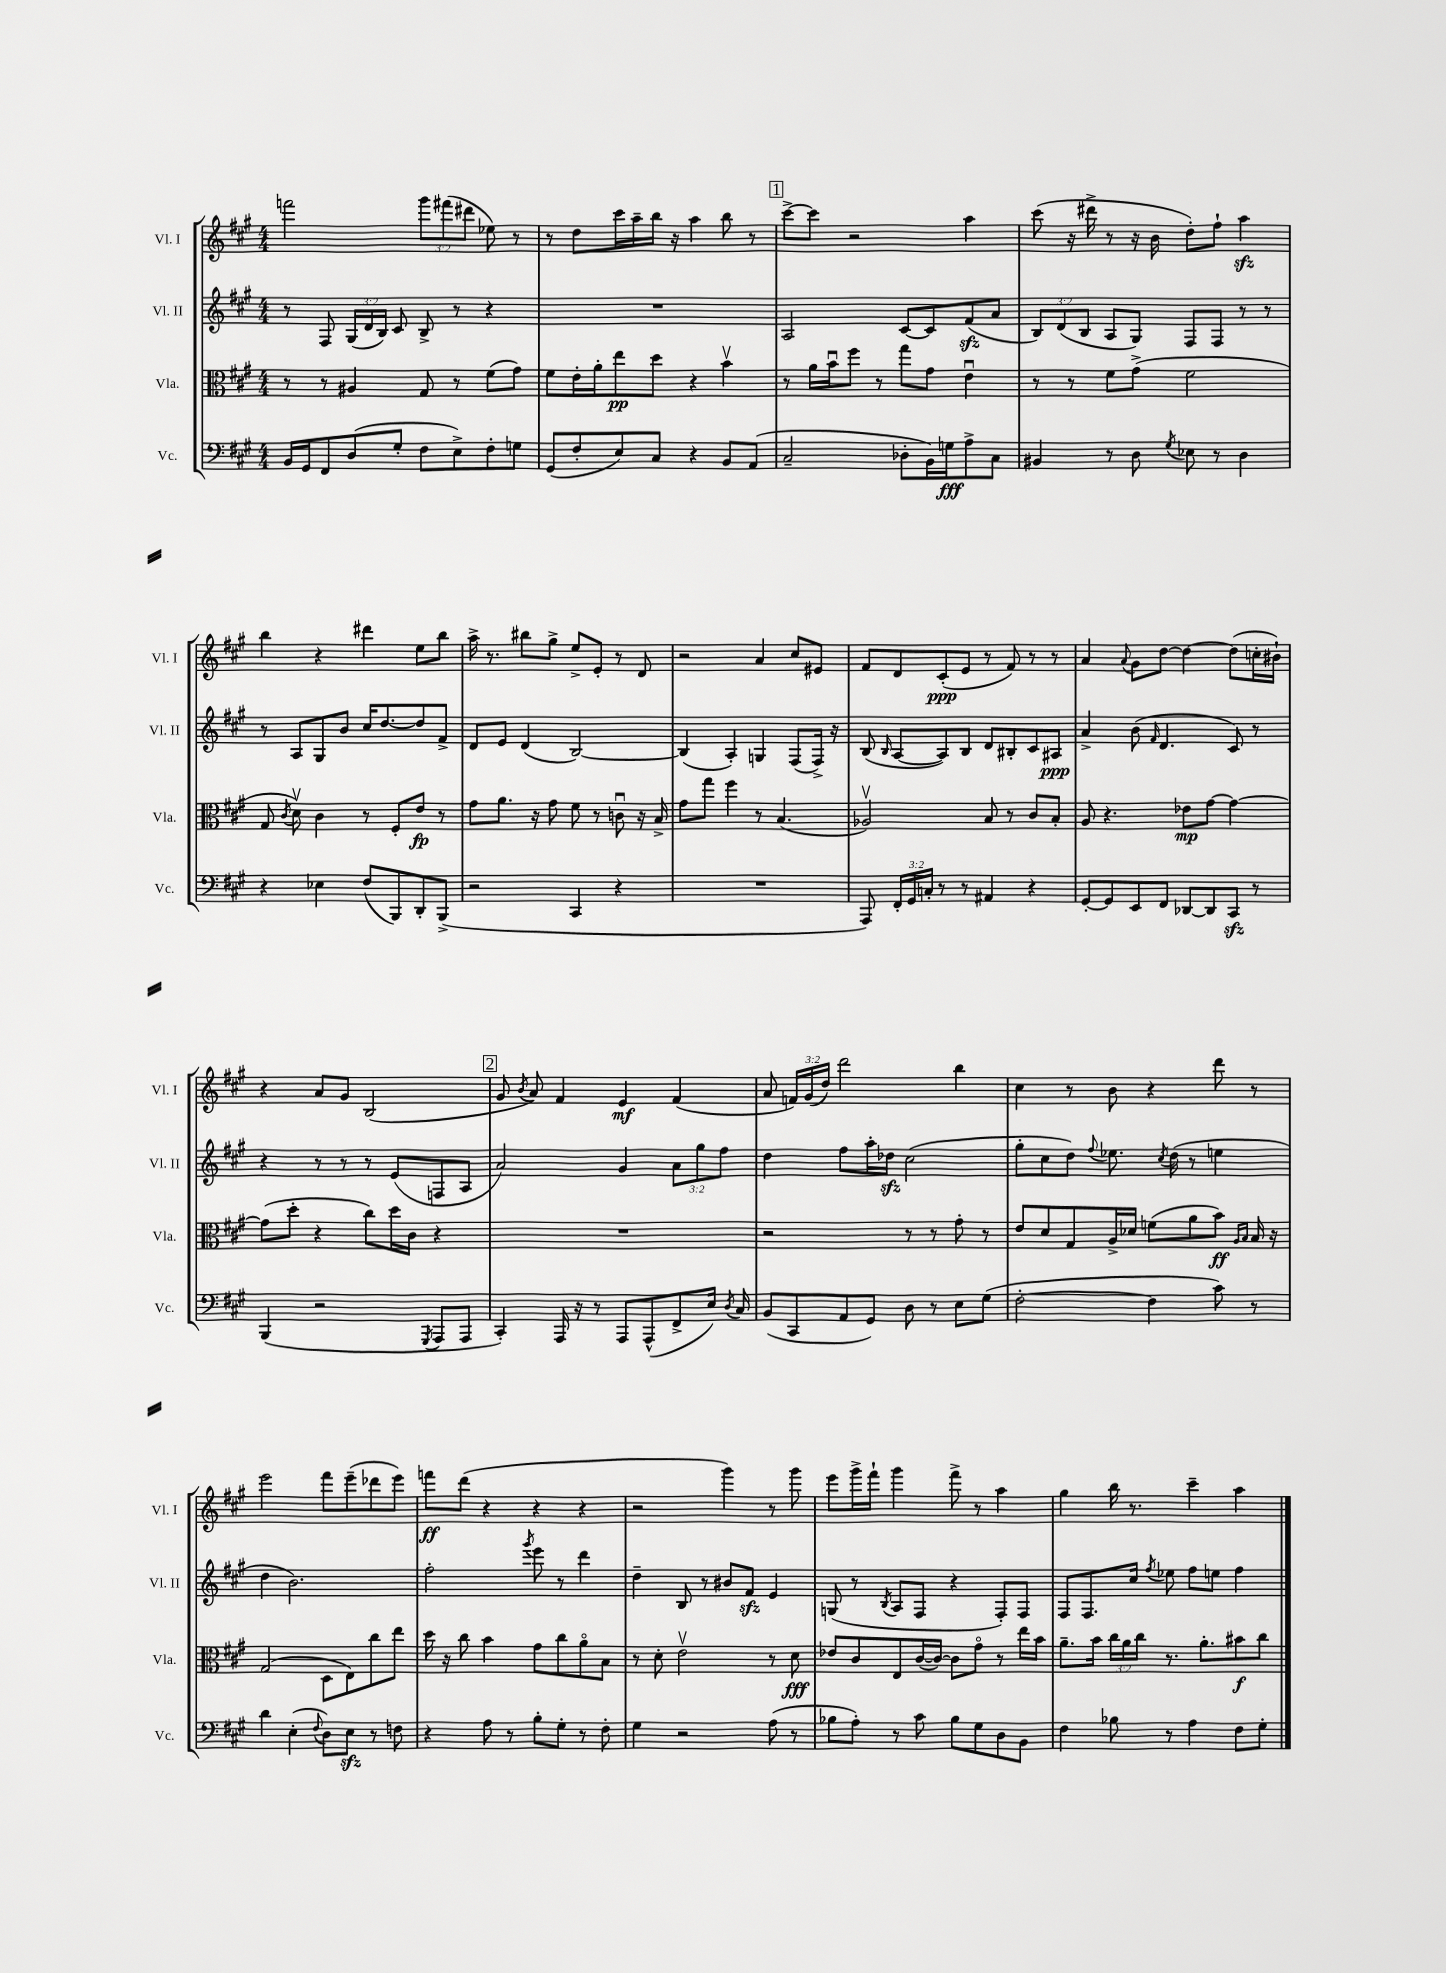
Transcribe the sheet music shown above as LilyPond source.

<<
\new StaffGroup <<
\new Staff = "s0" \with { instrumentName = "Vl. I" shortInstrumentName = "Vl. I" } {
    \clef treble \key a \major \numericTimeSignature \time 4/4 \override Staff.TupletNumber.text = #tuplet-number::calc-fraction-text
    \autoBeamOff f'''2 \tuplet 3/2 { gis'''8[ fis'''8( dis'''8] } ees''8) r8 |
    r8 d''8[ cis'''16 a''16-- b''16] r16 a''4 b''8 r8 |
    \mark \markup { \box "1" } cis'''8[~-> cis'''8] r2 a''4 |
    cis'''8( r16 dis'''16-> r8 r16 b'16 d''8[-.) fis''8]-! a''4\sfz |
    b''4 r4 dis'''4 e''8[ b''8] |
    a''16-> r8. bis''8[ gis''8]-> e''8[-> e'8]-. r8 d'8 |
    r2 a'4 cis''8[ eis'8] |
    fis'8[ d'8 cis'8-.\ppp( e'8] r8 fis'8) r8 r8 |
    a'4 \appoggiatura { a'8 } gis'8[ d''8]~ d''4~ d''8[( c''16-. bis'16]-!) |
    r4 a'8[ gis'8] b2( |
    \mark \markup { \box "2" } gis'8 \acciaccatura { b'8 } a'8) fis'4 e'4\mf fis'4( |
    a'8 \tuplet 3/2 { f'16[) gis'16( d''16]) } d'''2 b''4 |
    cis''4 r8 b'8 r4 d'''8 r8 |
    e'''2 fis'''8[ e'''8--( des'''8 e'''8]) |
    f'''8[\ff d'''8]( r4 r4 r4 |
    r2 gis'''4) r8 gis'''8 |
    e'''8[ gis'''16-> fis'''16]-! gis'''4 fis'''8-> r8 a''4 |
    gis''4 b''16 r8. cis'''4-- a''4 \bar "|." |
}
\new Staff = "s1" \with { instrumentName = "Vl. II" shortInstrumentName = "Vl. II" } {
    \clef treble \key a \major \numericTimeSignature \time 4/4 \override Staff.TupletNumber.text = #tuplet-number::calc-fraction-text
    \autoBeamOff r8 fis8 \tuplet 3/2 { gis16[( d'16 b16]) } cis'8 b8-> r8 r4 |
    R1 |
    \mark \markup { \box "1" } a2 cis'8[~ cis'8 fis'8\sfz( a'8] |
    \tuplet 3/2 { b8[) d'8( b8] } a8[ gis8]) fis8[ fis8] r8 r8 |
    r8 a8[ gis8 b'8] cis''16[ d''8.~ d''8 fis'8]-> |
    d'8[ e'8] d'4( b2~) |
    b4( a4-.) g4 fis8[( fis16]->) r16 |
    b8( \grace { b16 } a8[~ a8) b8] d'8[ bis8-. cis'8 ais8]\ppp |
    a'4-> b'8( \grace { fis'16 } d'4. cis'8) r8 |
    r4 r8 r8 r8 e'8[( f8 a8] |
    \mark \markup { \box "2" } a'2) gis'4 \tuplet 3/2 { a'8[ gis''8 fis''8] } |
    d''4 fis''8[ a''16-. des''16]\sfz cis''2( |
    gis''8[-. cis''8 d''8]) \appoggiatura { fis''8 } ees''8. \acciaccatura { cis''8 } d''16( r8 e''4 |
    d''4 b'2.) |
    fis''2-. \acciaccatura { gis'''8 } e'''8 r8 d'''4 |
    d''4-- b8 r8 bis'8[ fis'8]\sfz e'4 |
    g8( r8 \acciaccatura { b8 } a8[ fis8] r4 fis8[-.) fis8] |
    fis8[ fis8. cis''16] \acciaccatura { fis''8 } ees''8 fis''8[ e''8] fis''4 \bar "|." |
}
\new Staff = "s2" \with { instrumentName = "Vla." shortInstrumentName = "Vla." } {
    \clef alto \key a \major \numericTimeSignature \time 4/4 \override Staff.TupletNumber.text = #tuplet-number::calc-fraction-text
    \autoBeamOff r8 r8 ais4 gis8 r8 fis'8[( gis'8]) |
    fis'8[ e'16-. a'16-. e''8\pp d''8] r4 b'4\upbow |
    \mark \markup { \box "1" } r8 a'16[ b'16\downbow fis''8] r8 gis''8[ gis'8] e'4\downbow |
    r8 r8 fis'8[ gis'8]->( fis'2 |
    gis8 \acciaccatura { cis'8 } d'8\upbow) cis'4 r8 fis8[-. e'8]\fp r8 |
    gis'8[ a'8.] r16 gis'8 fis'8 r8 c'8\downbow r16 b16-> |
    gis'8[ gis''8] fis''4 r8 b4.( |
    aes2\upbow) b8 r8 cis'8[ b8]-. |
    a8 r4. ees'8[\mp gis'8]~ gis'4~ |
    gis'8[( d''8]-. r4 cis''8[) d''16 cis'16] r4 |
    \mark \markup { \box "2" } R1 |
    r2 r8 r8 gis'8-. r8 |
    e'8[ d'8 gis8 a16-> des'16] f'8[( a'8 b'8]\ff) \grace { a16[ b16] } b16 r16 |
    gis2( d8[ e8) cis''8 e''8] |
    d''16 r16 cis''8 b'4 gis'8[ cis''8 a'8\flageolet b8] |
    r8 d'8-. e'2\upbow r8 d'8\fff |
    ees'8[ cis'8 e8 cis'16~( cis'16]~) cis'8[ gis'8]\flageolet r8 e''16[ b'16] |
    a'8.[-- b'16] \tuplet 3/2 { cis''16[ a'16 cis''16] } r8. a'8.[-. bis'8\f cis''8] \bar "|." |
}
\new Staff = "s3" \with { instrumentName = "Vc." shortInstrumentName = "Vc." } {
    \clef bass \key a \major \numericTimeSignature \time 4/4 \override Staff.TupletNumber.text = #tuplet-number::calc-fraction-text
    \autoBeamOff b,16[ gis,16 fis,8 d8( gis8]-. fis8[ e8->) fis8-. g8] |
    gis,8[( fis8-. e8) cis8] r4 b,8[ a,8]( |
    \mark \markup { \box "1" } cis2-- des8[-. b,16) g16\fff a8-> cis8] |
    bis,4 r8 d8 \acciaccatura { gis8 } ees8 r8 d4 |
    r4 ees4 fis8[( b,,8) d,8-. b,,8]->( |
    r2 cis,4 r4 |
    R1 |
    a,,8) \tuplet 3/2 { fis,16[-. gis,16 c16]-. } r8 r8 ais,4 r4 |
    gis,8[~-. gis,8 e,8 fis,8] des,8[~ des,8 cis,8]\sfz r8 |
    b,,4( r2 \acciaccatura { gis,,8 } a,,8[ a,,8] |
    \mark \markup { \box "2" } cis,4-.) a,,16 r16 r8 a,,8[ a,,8-^( fis,8-> e16]) \acciaccatura { d8 } cis16 |
    b,8[( cis,8 a,8 gis,8]) d8 r8 e8[ gis8]( |
    fis2~-. fis4 cis'8) r8 |
    d'4 e4-.( \appoggiatura { fis8 } d8[) e8]\sfz r8 f8 |
    r4 a8 r8 b8[-. gis8]-. r8 fis8-. |
    gis4 r2 a8( r8 |
    bes8[ a8]-.) r8 cis'8 bes8[ gis8 d8 b,8] |
    fis4 bes8 r8 a4 fis8[ gis8]-. \bar "|." |
}
>>
>>
\layout { \context { \Score \remove "Bar_number_engraver" } }
